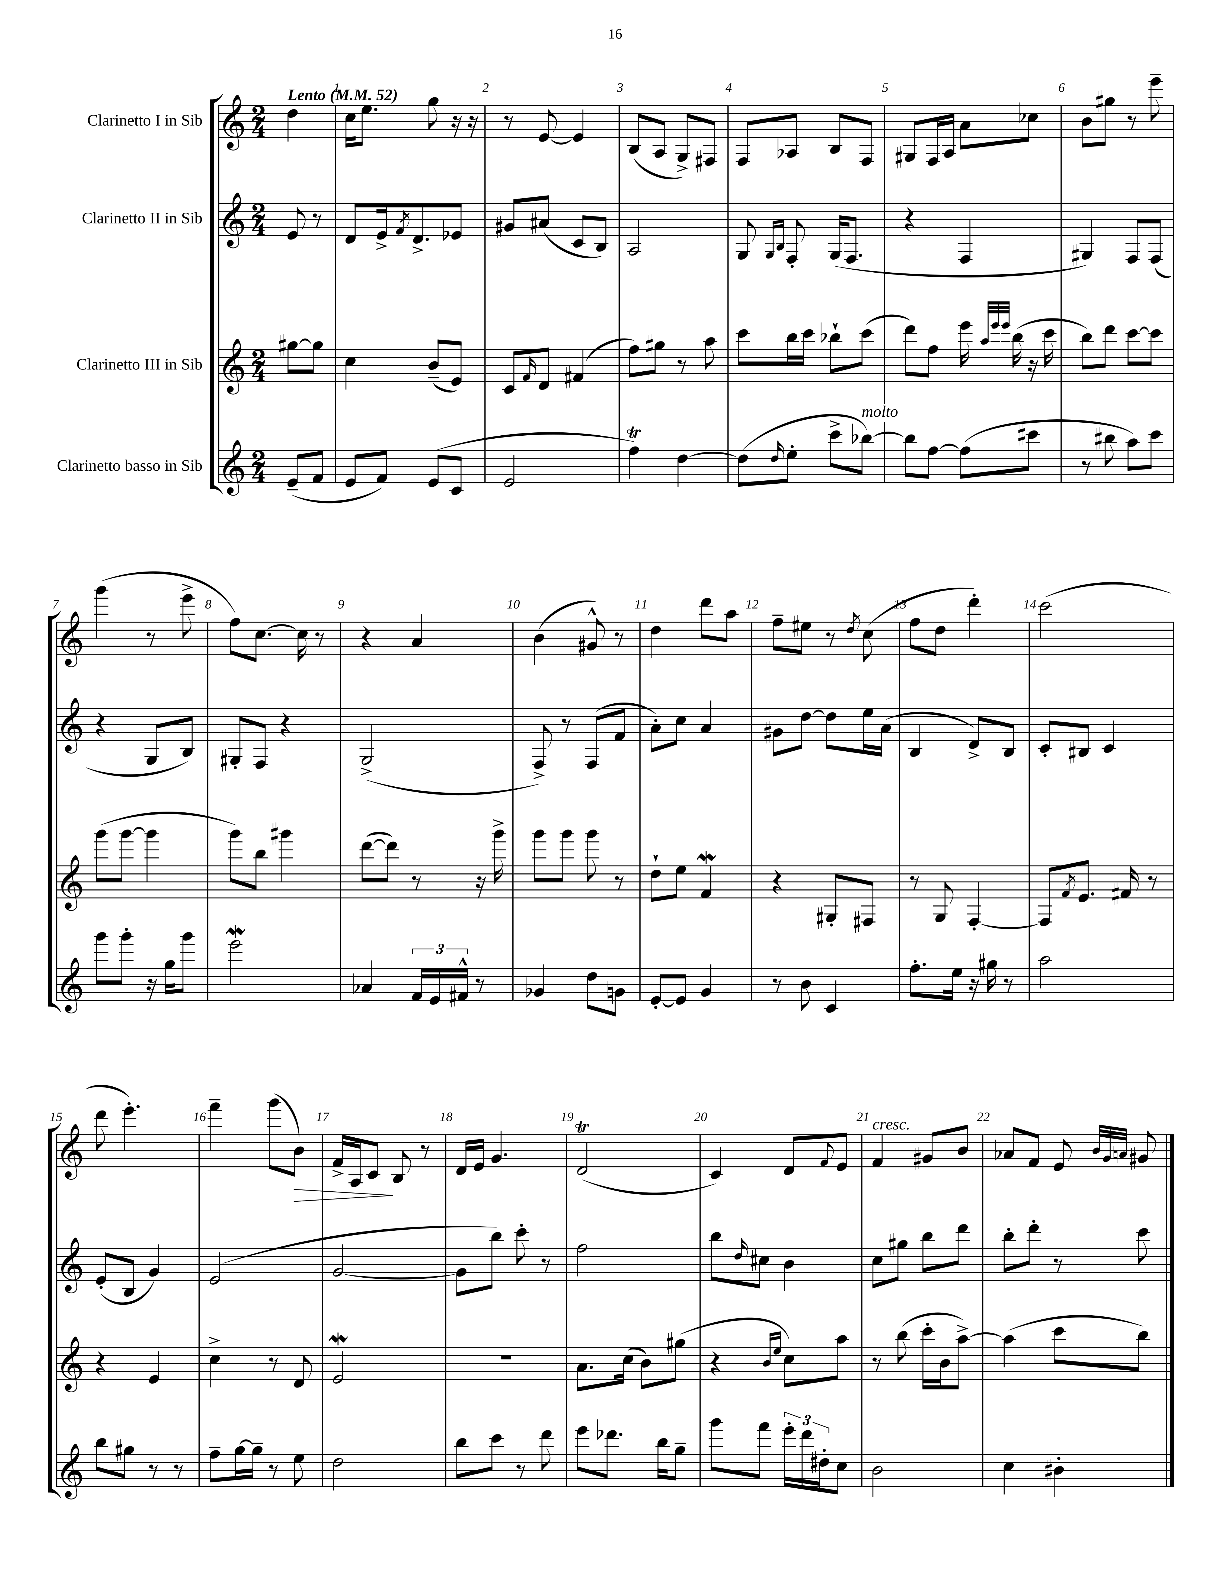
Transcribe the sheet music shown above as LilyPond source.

<<
\new StaffGroup <<
\new Staff = "s0" \with { instrumentName = "Clarinetto I in Sib" } {
    \clef treble \key c \major \numericTimeSignature \time 2/4 \partial 4 \tempo "Lento" 4 = 52
    d''4 |
    c''16 e''8. g''8 r16 r16 |
    r8 e'8~ e'4 |
    b8( a8 g8->) fis8 |
    f8 aes8 b8 f8 |
    gis8 f16 a16 a'8 ces''8 |
    b'8 gis''8 r8 e'''8-- |
    g'''4( r8 e'''8-> |
    f''8) c''8.~ c''16 r8 |
    r4 a'4 |
    b'4( gis'8-^) r8 |
    d''4 d'''8 a''8 |
    f''8-- eis''8 r8 \acciaccatura { d''8 } c''8( |
    f''8 d''8 d'''4-.) |
    c'''2( |
    d'''8 e'''4.-.) |
    f'''4-- g'''8( b'8\>) |
    f'16-> a16 c'8\! b8 r8 |
    d'16 e'16 g'4. |
    d'2\trill( |
    c'4) d'8 \appoggiatura { f'8 } e'8 |
    f'4^\markup { \italic "cresc." } gis'8 b'8 |
    aes'8 f'8 e'8 \grace { b'32 g'32 a'32 } gis'8 \bar "|." |
}
\new Staff = "s1" \with { instrumentName = "Clarinetto II in Sib" } {
    \clef treble \key c \major \numericTimeSignature \time 2/4 \partial 4
    e'8 r8 |
    d'8 e'16-> \acciaccatura { f'8 } d'8.-> ees'8 |
    gis'8 ais'8( c'8 b8) |
    a2 |
    g8 \grace { g16 b16 } f8-. g16( f8. |
    r4 f4 |
    gis4) f8 f8( |
    r4 g8 b8) |
    gis8-. f8 r4 |
    g2->( |
    f8->) r8 f8( f'8 |
    a'8-.) c''8 a'4 |
    gis'8 d''8~ d''8 e''16 a'16( |
    b4 d'8->) b8 |
    c'8-. bis8 c'4 |
    e'8-.( b8 g'4) |
    e'2( |
    g'2~ |
    g'8 b''8) c'''8-. r8 |
    f''2 |
    b''8 \grace { d''16 } cis''8 b'4 |
    c''8 gis''8 b''8 d'''8 |
    b''8-. d'''8-. r8 c'''8 \bar "|." |
}
\new Staff = "s2" \with { instrumentName = "Clarinetto III in Sib" } {
    \clef treble \key c \major \numericTimeSignature \time 2/4 \partial 4
    gis''8~ gis''8 |
    c''4 b'8--( e'8) |
    c'8 \grace { f'16 } d'8 fis'4( |
    f''8) gis''8 r8 a''8 |
    c'''8 b''16 c'''16 bes''8-! c'''8( |
    d'''8) f''8 e'''16 \grace { a''32 e'''32 e'''32 } b''16( r16 c'''16 |
    b''8) d'''8 c'''8~ c'''8 |
    g'''8( g'''8~ g'''4 |
    g'''8) b''8 gis'''4 |
    d'''8~( d'''8) r8 r16 g'''16-> |
    g'''8 g'''8 g'''8 r8 |
    d''8-! e''8 f'4\mordent |
    r4 gis8-. fis8 |
    r8 g8 f4~-. |
    f8 \acciaccatura { f'8 } e'8. fis'16 r8 |
    r4 e'4 |
    c''4-> r8 d'8 |
    e'2\mordent |
    R2 |
    a'8. c''16( b'8) gis''8( |
    r4 \grace { b'16 e''16 } c''8) a''8 |
    r8 b''8( c'''16-. b'16 a''8~->) |
    a''4( c'''8 b''8) \bar "|." |
}
\new Staff = "s3" \with { instrumentName = "Clarinetto basso in Sib" } {
    \clef treble \key c \major \numericTimeSignature \time 2/4 \partial 4
    e'8--( f'8 |
    e'8 f'8) e'8( c'8 |
    e'2 |
    f''4\trill) d''4~ |
    d''8( \grace { d''16 } e''8-. c'''8-> bes''8~^\markup { \italic "molto" }) |
    bes''8 f''8~ f''8( cis'''8 |
    r8 bis''8 a''8) c'''8 |
    g'''8 g'''8-. r16 g''16 g'''8 |
    e'''2\mordent |
    aes'4 \tuplet 3/2 { f'16 e'16 fis'16-^ } r8 |
    ges'4 d''8 g'8 |
    e'8~-. e'8 g'4 |
    r8 b'8 c'4 |
    f''8.-. e''16 r16 gis''16 r8 |
    a''2 |
    b''8 gis''8 r8 r8 |
    f''8-- g''16~ g''16-- r8 e''8 |
    d''2 |
    b''8 c'''8 r8 d'''8 |
    e'''8 des'''8. b''16 g''8-- |
    g'''8 f'''8 \tuplet 3/2 { e'''16-. d'''16 dis''16-. } c''8 |
    b'2 |
    c''4 bis'4-. \bar "|." |
}
>>
>>
\layout { \context { \Score \override BarNumber.break-visibility = ##(#f #t #t) barNumberVisibility = #all-bar-numbers-visible } }
